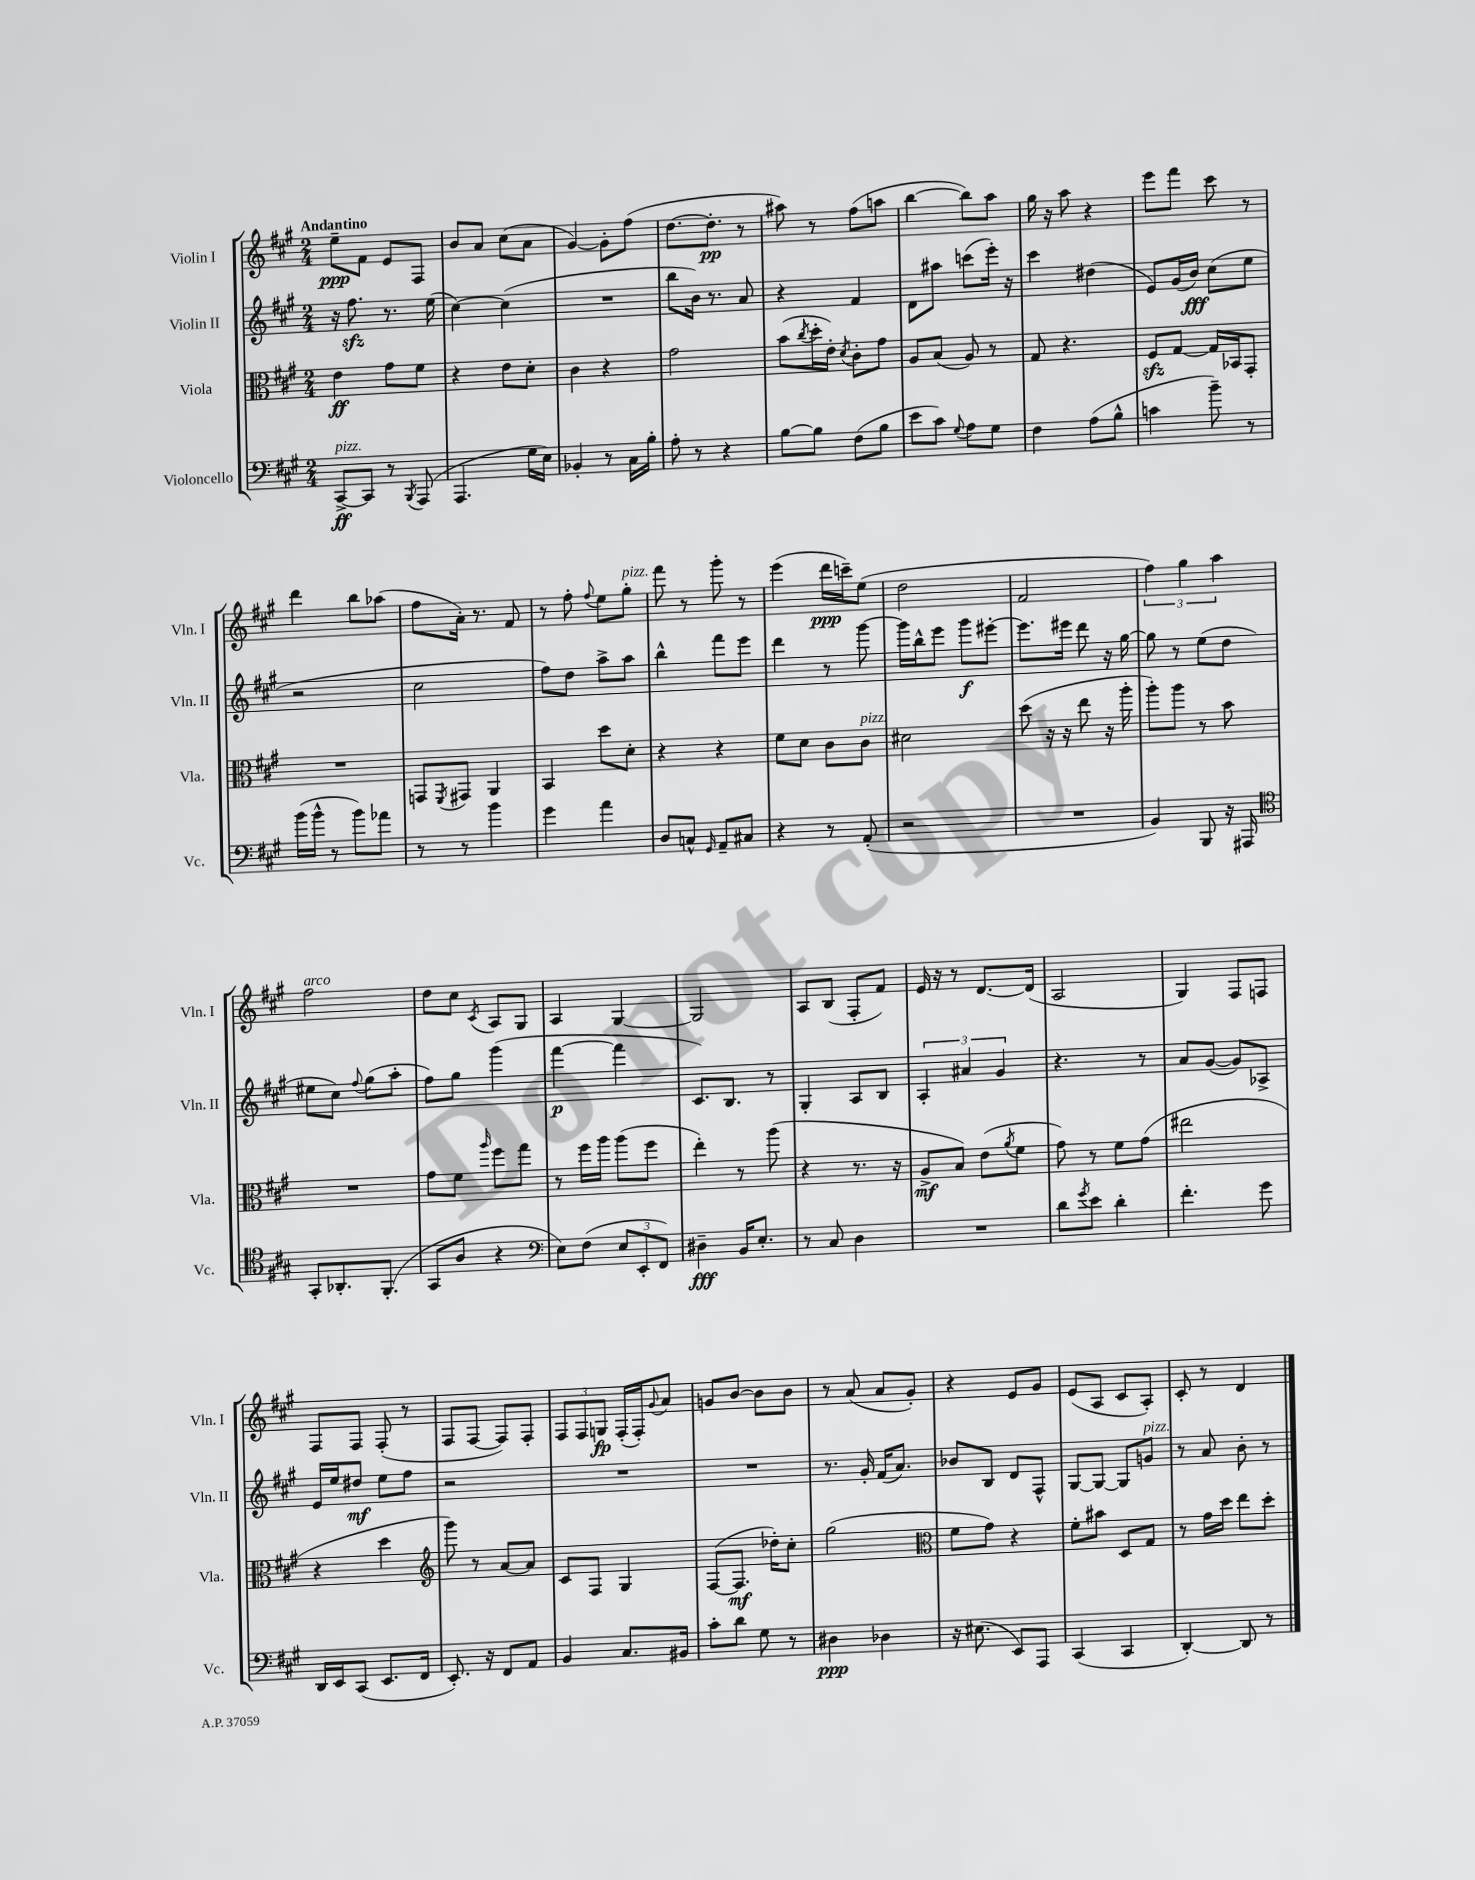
<<
\new StaffGroup <<
\new Staff = "s0" \with { instrumentName = "Violin I" shortInstrumentName = "Vln. I" } {
    \clef treble \key a \major \numericTimeSignature \time 2/4 \tempo "Andantino"
    e''8--\ppp fis'8 e'8 fis8 |
    b'8 a'8 cis''8( a'8 |
    gis'4~) gis'8-. fis''8( |
    d''8.~ d''8.-.\pp r8 |
    ais''8) r8 fis''8( a''8 |
    b''4~ b''8) a''8 |
    gis''16 r16 a''8 r4 |
    e'''8 fis'''8 cis'''8 r8 |
    d'''4 b''8 aes''8( |
    fis''8 a'16-.) r8. fis'8 |
    r8 fis''8-. \appoggiatura { fis''8 } e''8 gis''8-.^\markup { \italic "pizz." } |
    fis'''8 r8 gis'''8-. r8 |
    e'''4( d'''16\ppp c'''16--) e''8( |
    d''2 |
    fis'2 |
    \tuplet 3/2 { fis''4) gis''4 a''4 } |
    fis''2^\markup { \italic "arco" } |
    d''8 cis''8 \acciaccatura { cis'8 } a8 gis8 |
    a4 gis4~ |
    gis2 |
    a8 b8( fis8-. fis'8) |
    e'16 r16 r8 d'8.~ d'16( |
    a2 |
    gis4) fis8 f8 |
    fis8 fis8 fis8-.( r8 |
    fis8 fis8~ fis8) fis8-. |
    \tuplet 3/2 { fis8 fis8 g8\fp } fis16-.( fis16-.) \appoggiatura { gis'8 } a'8 |
    g'8 b'8~ b'8 b'8 |
    r8 a'8( a'8 gis'8-.) |
    r4 e'8 gis'8 |
    e'8( a8 cis'8 a8-.) |
    cis'8-. r8 d'4 \bar "|." |
}
\new Staff = "s1" \with { instrumentName = "Violin II" shortInstrumentName = "Vln. II" } {
    \clef treble \key a \major \numericTimeSignature \time 2/4
    r16 fis''8.\sfz r8. e''16( |
    cis''4~) cis''4( |
    R2 |
    b''8 b'16) r8. a'8 |
    r4 fis'4 |
    d'8 ais''8 c'''8( e'''16-.) r16 |
    cis'''4 dis''4( |
    e'8) gis'16( b'16\fff) cis''8( e''8 |
    r2 |
    cis''2 |
    fis''8) d''8 a''8-> a''8 |
    b''4-^ fis'''8 e'''8 |
    d'''4 r8 gis'''8~ |
    gis'''16 b''16-^ e'''8 gis'''8\f eis'''8~-. |
    eis'''8. eis'''16 d'''8 r16 gis''16~ |
    gis''8 r8 e''8( d''8 |
    eis''8 cis''8) \appoggiatura { fis''8 } gis''8( a''8-. |
    fis''8) gis''8 gis'''4( |
    fis'''4~\p fis'''4 |
    cis'8.) b8. r8 |
    gis4-. a8 b8 |
    \tuplet 3/2 { a4-. ais'4 gis'4 } |
    r4. r8 |
    a'8 gis'8~( gis'8) aes8-> |
    e'16 e''16 dis''8\mf e''8 fis''8 |
    r2 |
    R2 |
    R2 |
    r8. gis'16-. fis'16( a'8.) |
    bes'8 b8 d'8 fis8-^ |
    gis8~ gis8~ gis8 g'8^\markup { \italic "pizz." } |
    r8 a'8 b'8-. r8 \bar "|." |
}
\new Staff = "s2" \with { instrumentName = "Viola" shortInstrumentName = "Vla." } {
    \clef alto \key a \major \numericTimeSignature \time 2/4
    e'4\ff gis'8 fis'8 |
    r4 e'8 d'8-. |
    cis'4 r4 |
    gis'2 |
    b'8( \acciaccatura { cis''8 } d''16-. e'16-.) \acciaccatura { d'8 } cis'8-. gis'8 |
    a8 b8( a8) r8 |
    gis8 r4. |
    fis8\sfz gis8~ gis16 bes,16 gis,8-. |
    R2 |
    g,8 \acciaccatura { fis,8 } gis,8 a,4 |
    b,4 d''8 d'8-. |
    r4 r4 |
    fis'8 d'8 cis'8 cis'8^\markup { \italic "pizz." } |
    dis'2 |
    d''8( r16 r16 e''8 r16 a''16-. |
    a''8-.) a''8 r8 b'8 |
    R2 |
    gis'8 fis'8 \grace { a''16 } fis''8 gis''8 |
    r8 fis''16 a''16 a''8( fis''8 |
    e''4-.) r8 a''8( |
    r4 r8. r16 |
    a8->\mf b8) e'8( \acciaccatura { a'8 } fis'8 |
    gis'8) r8 fis'8 gis'8( |
    eis''2 |
    r4 d''4 |
    \clef treble gis'''8) r8 a'8~ a'8 |
    cis'8 fis8 gis4 |
    fis8~( fis8.\mf des''16-.) cis''8-. |
    gis''2( |
    \clef alto fis'8 gis'8) r4 |
    fis'8-. bis'8 d8 gis8 |
    r8 gis'16 d''16 e''8 d''8-. \bar "|." |
}
\new Staff = "s3" \with { instrumentName = "Violoncello" shortInstrumentName = "Vc." } {
    \clef bass \key a \major \numericTimeSignature \time 2/4
    cis,8~->\ff^\markup { \italic "pizz." } cis,8 r8 \acciaccatura { b,,8 } a,,8( |
    a,,4. gis16 e16) |
    bes,4-. r8 cis16 b16-. |
    a8-. r8 r4 |
    b8~ b8 fis8( b8 |
    e'8 cis'8) \appoggiatura { gis8 } a8 gis8 |
    fis4 a8( b8-^ |
    c'4 b'8--) r8 |
    b'16( b'16-^ r8 b'8) aes'8 |
    r8 r8 b'4 |
    gis'4 a'4 |
    d8 c8-^ \grace { gis,16 } a,8-- cis8 |
    r4 r8 a,8-.( |
    r2 |
    R2 |
    b,4) b,,8 r16 ais,,16 |
    \clef tenor gis,8-. aes,8.-. fis,8.-.( |
    gis,8 a8 r4 |
    \clef bass e8) fis8( \tuplet 3/2 { e8 e,8-. fis,8) } |
    dis4--\fff b,16 e8.-. |
    r8 cis8 d4 |
    R2 |
    d'8 \acciaccatura { gis'8 } e'8 d'4-. |
    fis'4.-. gis'8 |
    d,16 e,16 cis,8( e,8. fis,16 |
    e,8.-.) r16 fis,8 a,8 |
    b,4 cis8. bis,16 |
    cis'8-. d'8 gis8 r8 |
    dis4\ppp des4 |
    r16 eis8.( e,8) a,,8 |
    cis,4( cis,4 |
    d,4~-.) d,8 r8 \bar "|." |
}
>>
>>
\layout { \context { \Score \remove "Bar_number_engraver" } }
